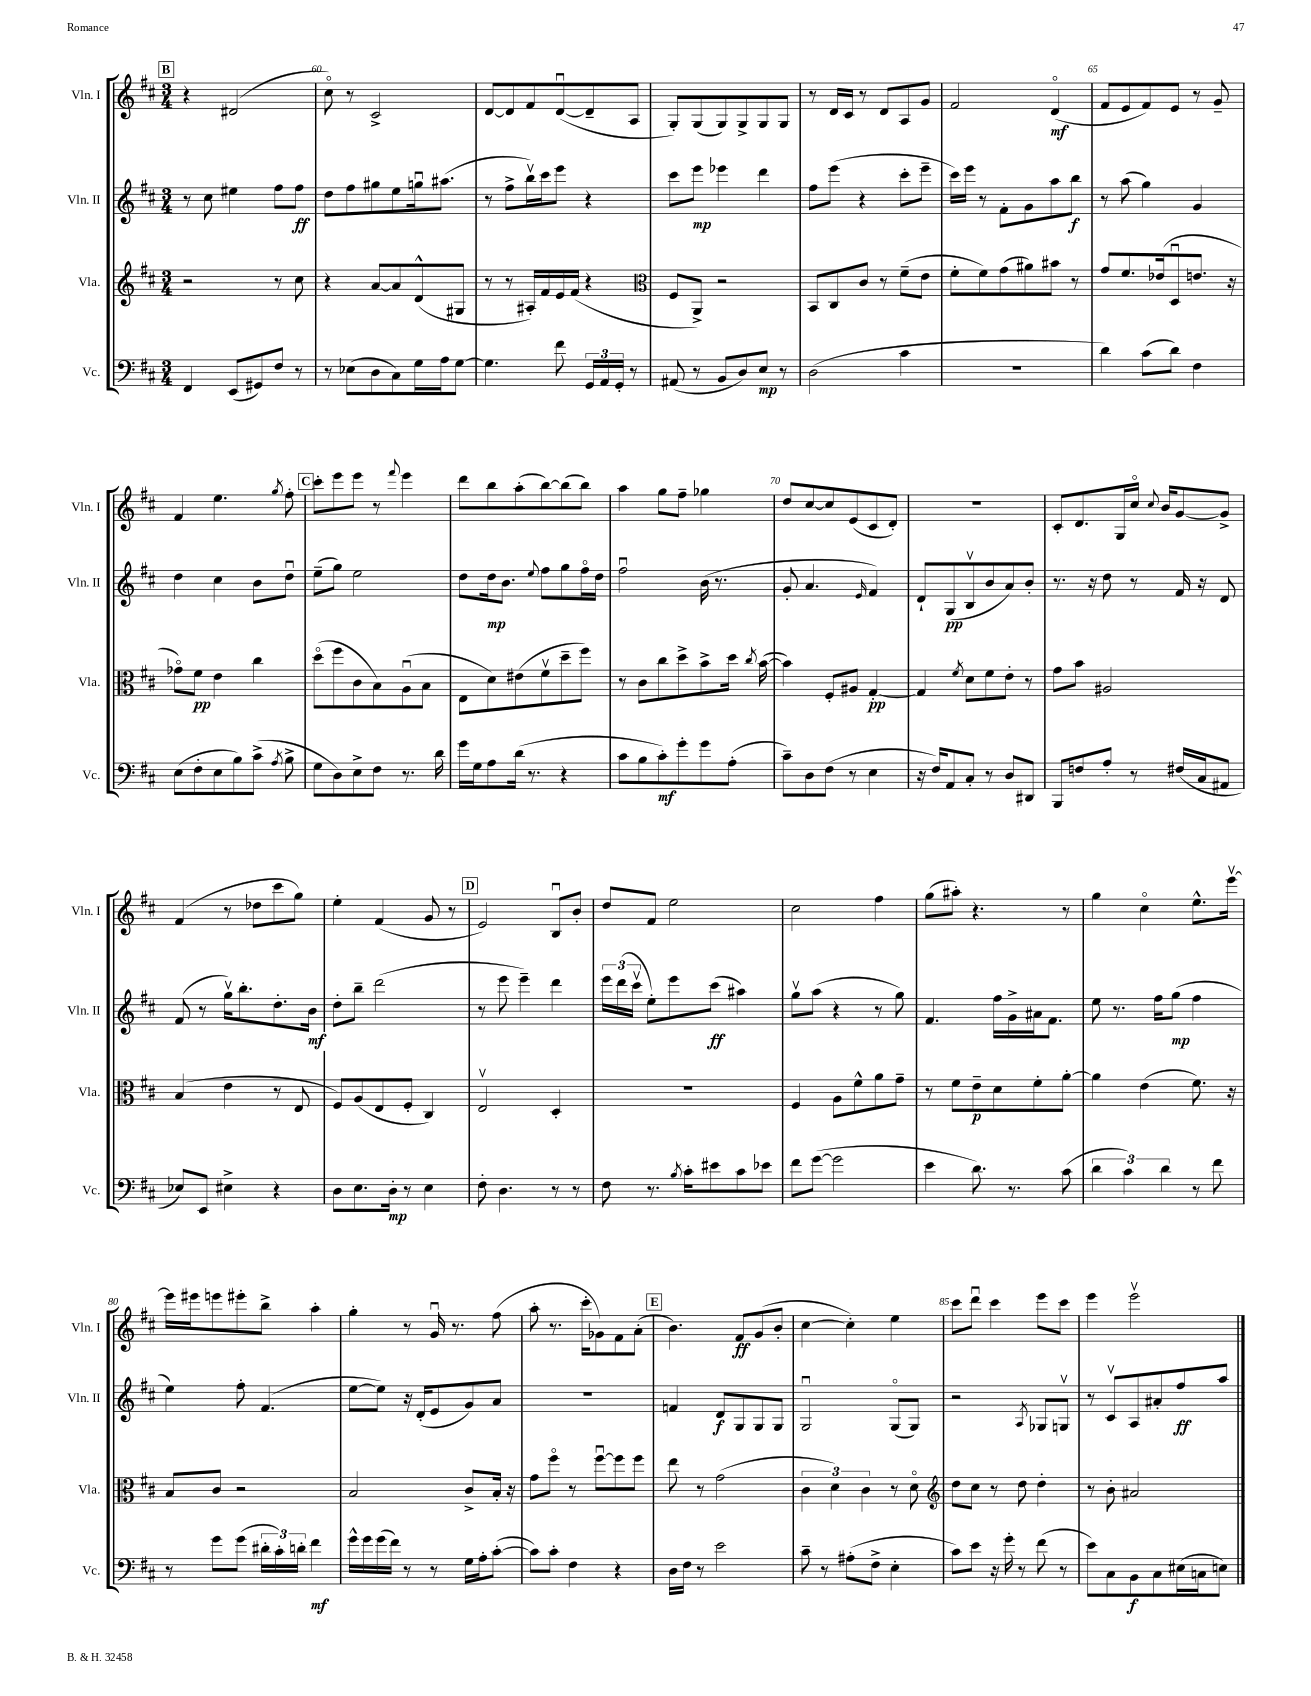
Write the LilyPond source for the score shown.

<<
\new StaffGroup <<
\new Staff = "s0" \with { instrumentName = "Vln. I" shortInstrumentName = "Vln. I" } {
    \clef treble \key d \major \numericTimeSignature \time 3/4
    \autoBeamOff \mark \markup { \box "B" } r4 dis'2( |
    cis''8\flageolet) r8 cis'2-> |
    d'8[~ d'8 fis'8 d'8~\downbow( d'8-- a8] |
    g8[-.) g8( g8) g8-> g8 g8] |
    r8 d'16[ cis'16] r8 d'8[ a8 g'8] |
    fis'2 d'4\flageolet\mf( |
    fis'8[ e'8 fis'8) e'8] r8 g'8-- |
    fis'4 e''4. \acciaccatura { g''8 } fis''8-. |
    \mark \markup { \box "C" } cis'''8[-. e'''8 e'''8] r8 \appoggiatura { fis'''8 } e'''4 |
    d'''8[ b''8 a''8-.( b''8~) b''8( b''8]) |
    a''4 g''8[ fis''8]-- ges''4 |
    d''8[ cis''8~ cis''8 e'8( cis'8 d'8]-.) |
    R2. |
    cis'8[-. d'8. g16 cis''16]\flageolet \appoggiatura { cis''8 } b'16[ g'8~ g'8]-> |
    fis'4( r8 des''8[ cis'''8 g''8]) |
    e''4-. fis'4( g'8 r8 |
    \mark \markup { \box "D" } e'2) b8[\downbow b'8]-. |
    d''8[ fis'8] e''2 |
    cis''2 fis''4 |
    g''8[( ais''8]-.) r4. r8 |
    g''4 cis''4\flageolet e''8.[-^ e'''16]~\upbow |
    e'''16[ eis'''16 e'''8 eis'''8-. b''8]-> a''4-. |
    g''4-. r8 g'16\downbow r8. fis''8( |
    a''8-. r8. cis'''16[-. ges'8) fis'8 a'8]-.( |
    \mark \markup { \box "E" } b'4.) fis'8[\ff g'8( b'8]-. |
    cis''4~ cis''4-.) e''4 |
    cis'''8[ d'''8]\downbow cis'''4 e'''8[ cis'''8] |
    e'''4 e'''2\upbow \bar "|." |
}
\new Staff = "s1" \with { instrumentName = "Vln. II" shortInstrumentName = "Vln. II" } {
    \clef treble \key d \major \numericTimeSignature \time 3/4
    \autoBeamOff \mark \markup { \box "B" } r8 cis''8 eis''4 fis''8[ fis''8]\ff |
    d''8[ fis''8 gis''8 e''8 g''16\downbow ais''8.]( |
    r8 fis''8[-> b''16\upbow) cis'''16 e'''8] r4 |
    cis'''8[ e'''8]\mp ees'''4 d'''4 |
    fis''8[ e'''8]( r4 cis'''8[-. e'''8]-- |
    cis'''16[) e'''16] r8 fis'8[-. g'8 a''8 b''8]\f |
    r8 a''8( g''4) g'4 |
    d''4 cis''4 b'8[ d''8]\downbow |
    \mark \markup { \box "C" } e''8[--( g''8]) e''2 |
    d''8[ d''16\mp b'8.] \appoggiatura { e''8 } fis''8[ g''8 fis''16\flageolet d''16] |
    fis''2\downbow b'16( r8. |
    g'8-. a'4. \grace { e'16 } fis'4) |
    d'8[-! g8\pp( b8\upbow b'8 a'8) b'8]-. |
    r8. r16 d''8 r8 fis'16 r16 d'8 |
    fis'8( r8 g''16[\upbow) b''8.-. d''8.-. b'16]\mf |
    d''8[-. b''8]-- d'''2( |
    \mark \markup { \box "D" } r8 e'''8 e'''4--) d'''4 |
    \tuplet 3/2 { e'''16[ d'''16( cis'''16]\upbow } e''8[-.) e'''8 cis'''8]\ff( ais''4) |
    g''8[\upbow a''8]( r4 r8 g''8) |
    fis'4. fis''16[ g'16-> ais'16 fis'8.] |
    e''8 r8. fis''16[ g''8]\mp( fis''4 |
    e''4) fis''8-. fis'4.( |
    e''8[~ e''8]) r16 d'16[-.( e'8 g'8) a'8] |
    R2. |
    \mark \markup { \box "E" } f'4 d'8[\f g8 g8 g8] |
    g2\downbow g8[\flageolet( g8]) |
    r2 \acciaccatura { a8 } ges8[ g8]\upbow |
    r8 cis'8[\upbow a8 ais'8-. fis''8\ff a''8] \bar "|." |
}
\new Staff = "s2" \with { instrumentName = "Vla." shortInstrumentName = "Vla." } {
    \clef treble \key d \major \numericTimeSignature \time 3/4
    \autoBeamOff \mark \markup { \box "B" } r2 r8 cis''8 |
    r4 a'8[~ a'8 d'8-^( gis8] |
    r8 r8 ais16[-.) fis'16 e'16 fis'16]( r4 |
    \clef alto fis8[ a,8]->) r2 |
    b,8[ cis8 cis'8] r8 fis'8[--( e'8] |
    fis'8[-. fis'8) g'8( ais'8) bis'8] r8 |
    g'8[ fis'8. ees'16( d8\downbow e'8.] r16 |
    ges'8[\flageolet) fis'8]\pp e'4 cis''4 |
    \mark \markup { \box "C" } d''8[\flageolet( fis''8 cis'8 b8) a8\downbow( b8] |
    e8[ d'8) eis'8( fis'8\upbow d''8-- fis''8]) |
    r8 cis'8[ cis''8 d''8-> b'8-> d''16] \acciaccatura { cis''8 } b'16~( |
    b'4) fis8[-. ais8] g4~-.\pp |
    g4 \acciaccatura { fis'8 } d'8[ fis'8 e'8]-. r8 |
    g'8[ b'8] ais2 |
    b4( e'4 r8 e8 |
    fis8[) a8( e8 fis8]-. cis4) |
    \mark \markup { \box "D" } e2\upbow d4-. |
    R2. |
    fis4 a8[ fis'8-^ a'8 g'8]-- |
    r8 fis'8[ e'8--\p d'8 fis'8-. a'8]~-. |
    a'4 e'4( fis'8.) r16 |
    b8[ cis'8] r2 |
    b2 cis'8[-> b16]-. r16 |
    g'8[ fis''8]\flageolet r8 fis''8[~\downbow fis''8 fis''8] |
    \mark \markup { \box "E" } e''8 r8 g'2( |
    \tuplet 3/2 { cis'4 d'4) cis'4 } r8 d'8\flageolet |
    \clef treble d''8[ cis''8] r8 d''8 d''4-. |
    r8 b'8-. ais'2 \bar "|." |
}
\new Staff = "s3" \with { instrumentName = "Vc." shortInstrumentName = "Vc." } {
    \clef bass \key d \major \numericTimeSignature \time 3/4
    \autoBeamOff \mark \markup { \box "B" } fis,4 e,8[( gis,8) fis8] r8 |
    r8 ees8[( d8 cis8) g16 a16 g8]~ |
    g4. fis'8 \tuplet 3/2 { g,16[ a,16 g,16]-. } r8 |
    ais,8( r8 b,8[ d8) e8]\mp r8 |
    d2( cis'4 |
    R2. |
    d'4) cis'8[( d'8]) fis4 |
    e8[( fis8-. e8 b8) cis'8]->( \acciaccatura { a8 } b8-> |
    \mark \markup { \box "C" } g8[ d8) e8-> fis8] r8. d'16 |
    g'16[ g16 a8 d'16]( r8. r4 |
    cis'8[ b8 cis'8-.\mf) g'8-. g'8 a8]-.( |
    cis'8[--) d8 fis8]( r8 e4 |
    r16 fis16[) a,8 cis8]-. r8 d8[ dis,8] |
    b,,8[ f8 a8]-. r8 fis16[( cis16 ais,8] |
    ees8[) e,8] eis4-> r4 |
    d8[ e8. d16]-.\mp r8 e4 |
    \mark \markup { \box "D" } fis8-. d4. r8 r8 |
    fis8 r8. \acciaccatura { b8 } cis'16[-. eis'8 cis'8 ees'8] |
    fis'8[ g'8]~( g'2 |
    e'4 d'8.) r8. cis'8( |
    \tuplet 3/2 { d'4 cis'4) d'4 } r8 fis'8 |
    r8 g'8[ g'8]( \tuplet 3/2 { dis'16[-. cis'16-.) d'16]-. } fis'4\mf |
    g'16[-^ g'16 g'16( fis'16]) r8 r8 g16[ a16-. cis'8]~-.( |
    cis'8[) cis'8]-. fis4 r4 |
    \mark \markup { \box "E" } d16[ fis16] r8 e'2 |
    cis'8-- r8 ais8[-.( fis8]-> e4-. |
    cis'8[) e'8] r16 g'16-. r8 fis'8( r8 |
    e'8[) cis8 b,8\f cis8 eis16( c16 e8]) \bar "|." |
}
>>
>>
\layout { \context { \Score currentBarNumber = #59 \override BarNumber.break-visibility = ##(#f #t #t) barNumberVisibility = #(every-nth-bar-number-visible 5) } }
